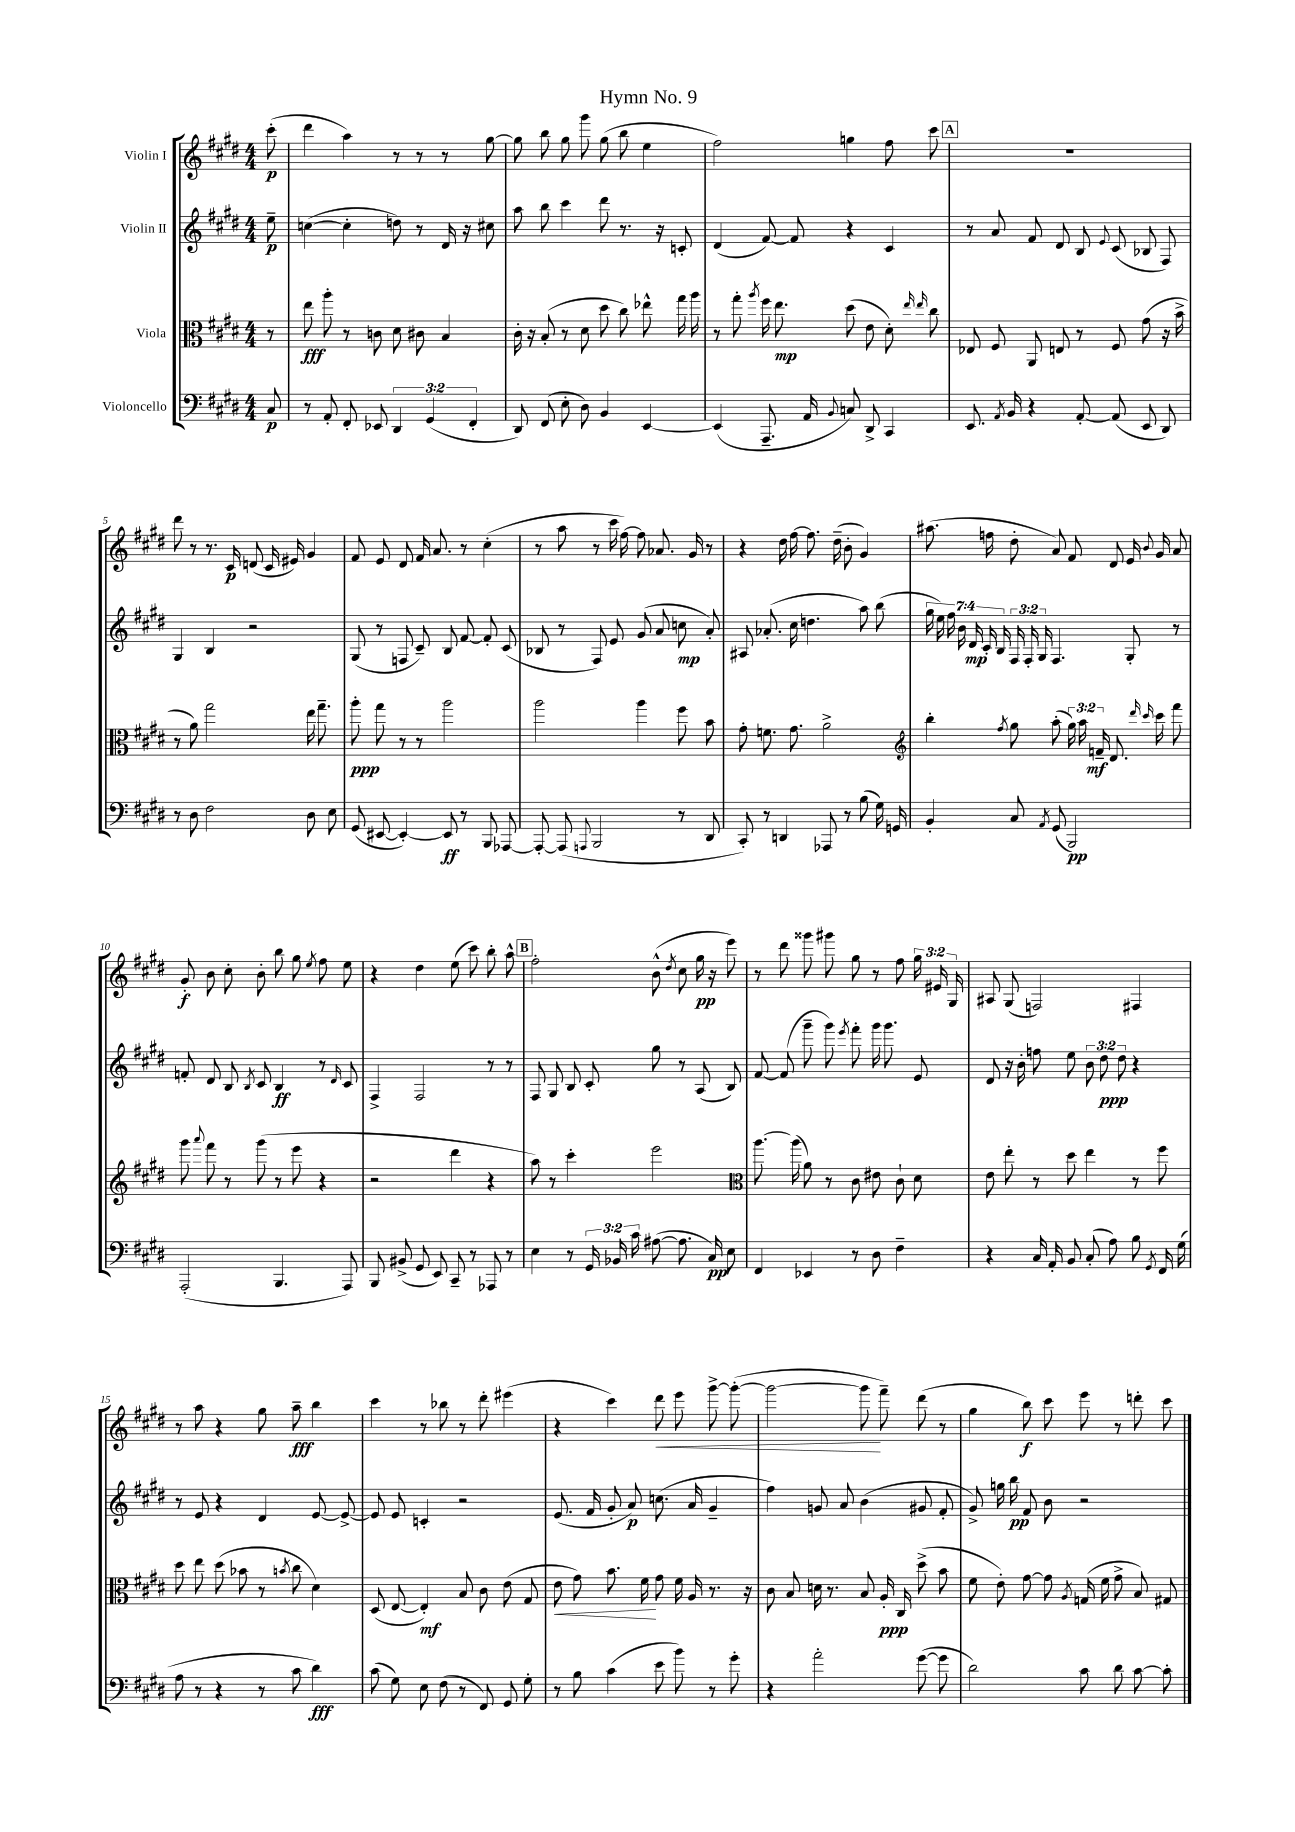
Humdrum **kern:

**kern	**kern	**kern	**kern
*staff4	*staff3	*staff2	*staff1
*clefF4	*clefC3	*clefG2	*clefG2
*k[f#c#g#d#]	*k[f#c#g#d#]	*k[f#c#g#d#]	*k[f#c#g#d#]
*M4/4	*M4/4	*M4/4	*M4/4
8C#/	8r	8ee~\	(8ccc#'\
=	=	=	=
8r	8ee\	([4cc\	4ddd#\
8AA'/	8aa'\	.	.
8FF#'/	8r	4cc'\]	4aa\)
8EE-/	8c\	.	.
6DD#/	8d#\	8dd\)	8r
.	8c#\	8r	8r
(6GG#/	.	.	.
.	4B/	16d#/	8r
.	.	16r	.
6FF#'/	.	.	.
.	.	8cc#\	[8gg#\
=	=	=	=
8DD#/)	16c#'\	8aa\	8gg#\]
.	16r	.	.
(8FF#/	(8B'/	8bb\	8bb\
8E'\	8r	4ccc#\	8gg#\
8D#\)	8d#\	.	8ggg#\
4BB/	8dd#\	8ddd#\	(8gg#\
.	8cc#\)	8.r	8bb\
[4EE/	8ee-^^\	.	4ee\
.	.	16r	.
.	16gg#\	8c'/	.
.	16aa\	.	.
=	=	=	=
(4EE/]	8r	(4d#/	2ff#\)
.	8gg#'\	.	.
.	8qaa/	.	.
8.AAA~/	16ff#\	[8f#/)	.
.	8.ee\	.	.
.	.	8f#/]	.
16AA/	.	.	.
8qqBB/	.	.	.
8C/)	(8dd#\	4r	4gg\
8DD#^/	8e\	.	.
4CC#/	8d#'\)	4c#/	8ff#\
.	16qqee/	.	.
.	16qqee/	.	.
.	8cc#\	.	8ccc#\
=	=	=	=
8.EE/	8E-/	8r	1r
.	8F#/	8a/	.
8qAA/	.	.	.
16BB/	.	.	.
4r	8AA/	8f#/	.
.	8E/	8d#/	.
[8AA'/	8r	8B/	.
.	.	8qqe/	.
(8AA/]	8F#/	(8c#/	.
8EE/	(8g#\	8B-/	.
8DD#/)	16r	8F#/)	.
.	16b^\	.	.
=	=	=	=
8r	8r	4G#/	8ddd#\
8D#\	8a\)	.	8r
2F#\	2gg#\	4B/	8.r
.	.	.	16c#/
.	.	2r	(8d/
.	.	.	16c#/
.	.	.	16e#/)
8D#\	16ee\	.	4g#/
.	8.gg#~\	.	.
8E\	.	.	.
=	=	=	=
(8GG#/	8aa'\	(8G#/	8f#/
[8EE#/	8gg#\	8r	8e/
4EE#'/_)	8r	8F/	8d#/
.	8r	8c#~/)	16f#/
.	.	.	8.a/
8EE#/]	2aa\	8B/	.
8r	.	[8f#/	8r
8BBB/	.	8f#'/]	(4cc#'\
[8AAA-/	.	(8c#/	.
=	=	=	=
8AAA-'/_	2aa\	8B-/	8r
(8AAA-/]	.	8r	8aa\
8qqAAA/	.	.	.
2BBB/	.	8F#/)	8r
.	.	8e/	16ccc#\
.	.	.	[16ff#\)
.	4aa\	(8g#/	8ff#\]
.	.	8a/	8.a-/
8r	8ff#\	8cc\	.
.	.	.	16g#/
8DD#/	8b\	8a'/)	8r
=	=	=	=
8CC#'/)	8g#'\	8A#/	4r
8r	8.f\	(8.a-'/	.
4DD/	.	.	16dd#\
.	8.g#\	16cc#\	[16ff#\
.	.	4.dd\	8.ff#\]
8AAA-/	2a^\	.	.
.	.	.	(16dd#~\
8r	.	.	8b'\
(8B\	.	8aa\)	4g#/)
16G#\)	.	(8bb\	.
16GG/	.	.	.
=	=	=	=
*	*clefG2	*	*
4BB'/	4bb'\	28gg#\	(8.aa#\
.	.	28ee\)	.
.	.	28ff#\	.
.	.	28b\	.
.	.	28d#/	.
.	.	28c#'/	.
.	.	.	16ff\
.	.	28B/	.
.	8qff#/	.	.
8C#/	8gg#\	24F#/	8dd#'\
.	.	24F#'/	.
.	.	24G#/	.
8qAA/	.	.	.
(8GG#/	(8aa'\	4.F#/	8a/)
2BBB/)	24gg#\)	.	8f#/
.	24aa\	.	.
.	24f~/	.	.
.	8.d#/	.	8d#/
.	.	8G#'/	16e/
.	16qqddd#/	.	.
.	16qqccc#/	.	8qqb/
.	16ccc#\	.	16g#/
.	8fff#\	8r	8a/
=	=	=	=
(2AAA'/	8ggg#\	8f'/	8g#'/
.	8qqaaa/	.	.
.	8fff#\	8d#/	8b\
.	8r	8B/	8cc#'\
.	.	8qB/	.
.	(8ggg#\	8c#/	8b'\
4.BBB/	8r	4B/	8bb\
.	8eee\	.	8gg#\
.	.	.	8qee/
.	4r	8r	8ff#\
.	.	16qqd#/	.
8AAA/)	.	8c#/	8ee\
=	=	=	=
8BBB/	2r	4F#^/	4r
(8BB#^/	.	.	.
8GG#/	.	2F#/	4dd#\
8EE/)	.	.	.
8CC#~/	4ddd#\	.	(8ee\
8r	.	.	8ccc#\)
8AAA-/	4r	8r	8bb'\
8r	.	8r	8aa^^\
=	=	=	=
4E\	8aa\)	8F#/	2ff#'\
.	8r	8G#/	.
8r	4ccc#'\	8B/	.
24GG#/	.	8c#'/	.
24BB-/	.	.	.
24c#\	.	.	.
([8A#\	2eee\	8gg#\	(8b^^\
.	.	.	8qdd#/
8.A#\]	.	8r	8cc#\
.	.	(8A/	16gg#\
16C#/)	.	.	16r
8E\	.	8B/)	8eee\)
=	=	=	=
*	*clefC3	*	*
4FF#/	[8.aa\	[8f#/	8r
.	.	(8f#/]	8ddd#\
.	(16aa\]	.	.
4EE-/	8a\)	8ggg#~\	8ggg##\
.	8r	8ggg#\)	8ggg#\
.	.	8qeee/	.
8r	8c#\	8fff#'\	8gg#\
8D#\	8e#\	16ggg#\	8r
.	.	8.ggg#\	.
4F#~\	8c#`\	.	8ff#\
.	8d#\	8e/	24gg#\
.	.	.	24e#/
.	.	.	24G#/
=	=	=	=
4r	8e\	8d#/	8A#/
.	8ee'\	16r	(8G#/
.	.	16b'\	.
16C#/	8r	8ff\	2F/)
16AA'/	.	.	.
8BB/	8dd#\	8ee\	.
(8C#'/	4ee\	12b\	.
.	.	12dd#\	.
8A\)	.	.	.
.	.	12dd#\	.
8B\	8r	4r	4F#/
8qGG#/	.	.	.
16FF#/	8ff#\	.	.
(16G#\	.	.	.
=	=	=	=
8A\	8dd#\	8r	8r
8r	8ee\	8e/	8aa\
4r	(8dd#\	4r	4r
.	8b-\	.	.
8r	8r	4d#/	8gg#\
.	8qb/	.	.
8c#\	8cc#\	.	8aa~\
4d#\)	4d#\)	[8e/	4bb\
.	.	8e^/_	.
=	=	=	=
(8c#\	(8D#/	8e/]	4ccc#\
8G#\)	[8E/	8e/	.
8E\	4E'/])	4c'/	8r
(8F#\	.	.	8bb-\
8r	8B/	2r	8r
8FF#/)	8c#\	.	8ddd#'\
8GG#/	(8e\	.	(4eee#\
8G#'\	8G#/	.	.
=	=	=	=
8r	8e\	(8.e/	4r
8B\	8g#\)	.	.
.	.	16f#/	.
(4c#\	8.b\	8g#'/	4ccc#\)
.	.	8a/)	.
.	16f#\	.	.
8e\	8g#\	(8.cc\	8ddd#\
8b\)	16f#\	.	8eee\
.	16A/	16a/	.
8r	8.r	4g#~/	[8ggg#^\
8g#'\	.	.	(8ggg#'\_
.	16r	.	.
=	=	=	=
4r	8c#\	4ff#\)	2ggg#\_
.	8B/	.	.
2a'\	16d\	8g/	.
.	8.r	.	.
.	.	8a/	.
.	8B/	(4b\	8ggg#\]
.	16A'/	.	8fff#~\)
.	16C#/	.	.
([8g#\	(8dd#^\	8g#/	(8ddd#\
8g#\]	8b\	8f#'/	8r
=	=	=	=
2d#\)	8f#\	8g#^/)	4gg#\
.	8e'\)	16gg\	.
.	.	16bb\	.
.	[8g#\	8f#/	8bb\)
.	8g#\]	8b\	8ccc#\
.	8qA/	.	.
8c#\	(16G/	2r	8eee\
.	16f#\	.	.
8d#\	8g#^\	.	8r
[8c#\	8B/)	.	8ddd'\
8c#'\]	8G#/	.	8ccc#\
==	==	==	==
*-	*-	*-	*-
